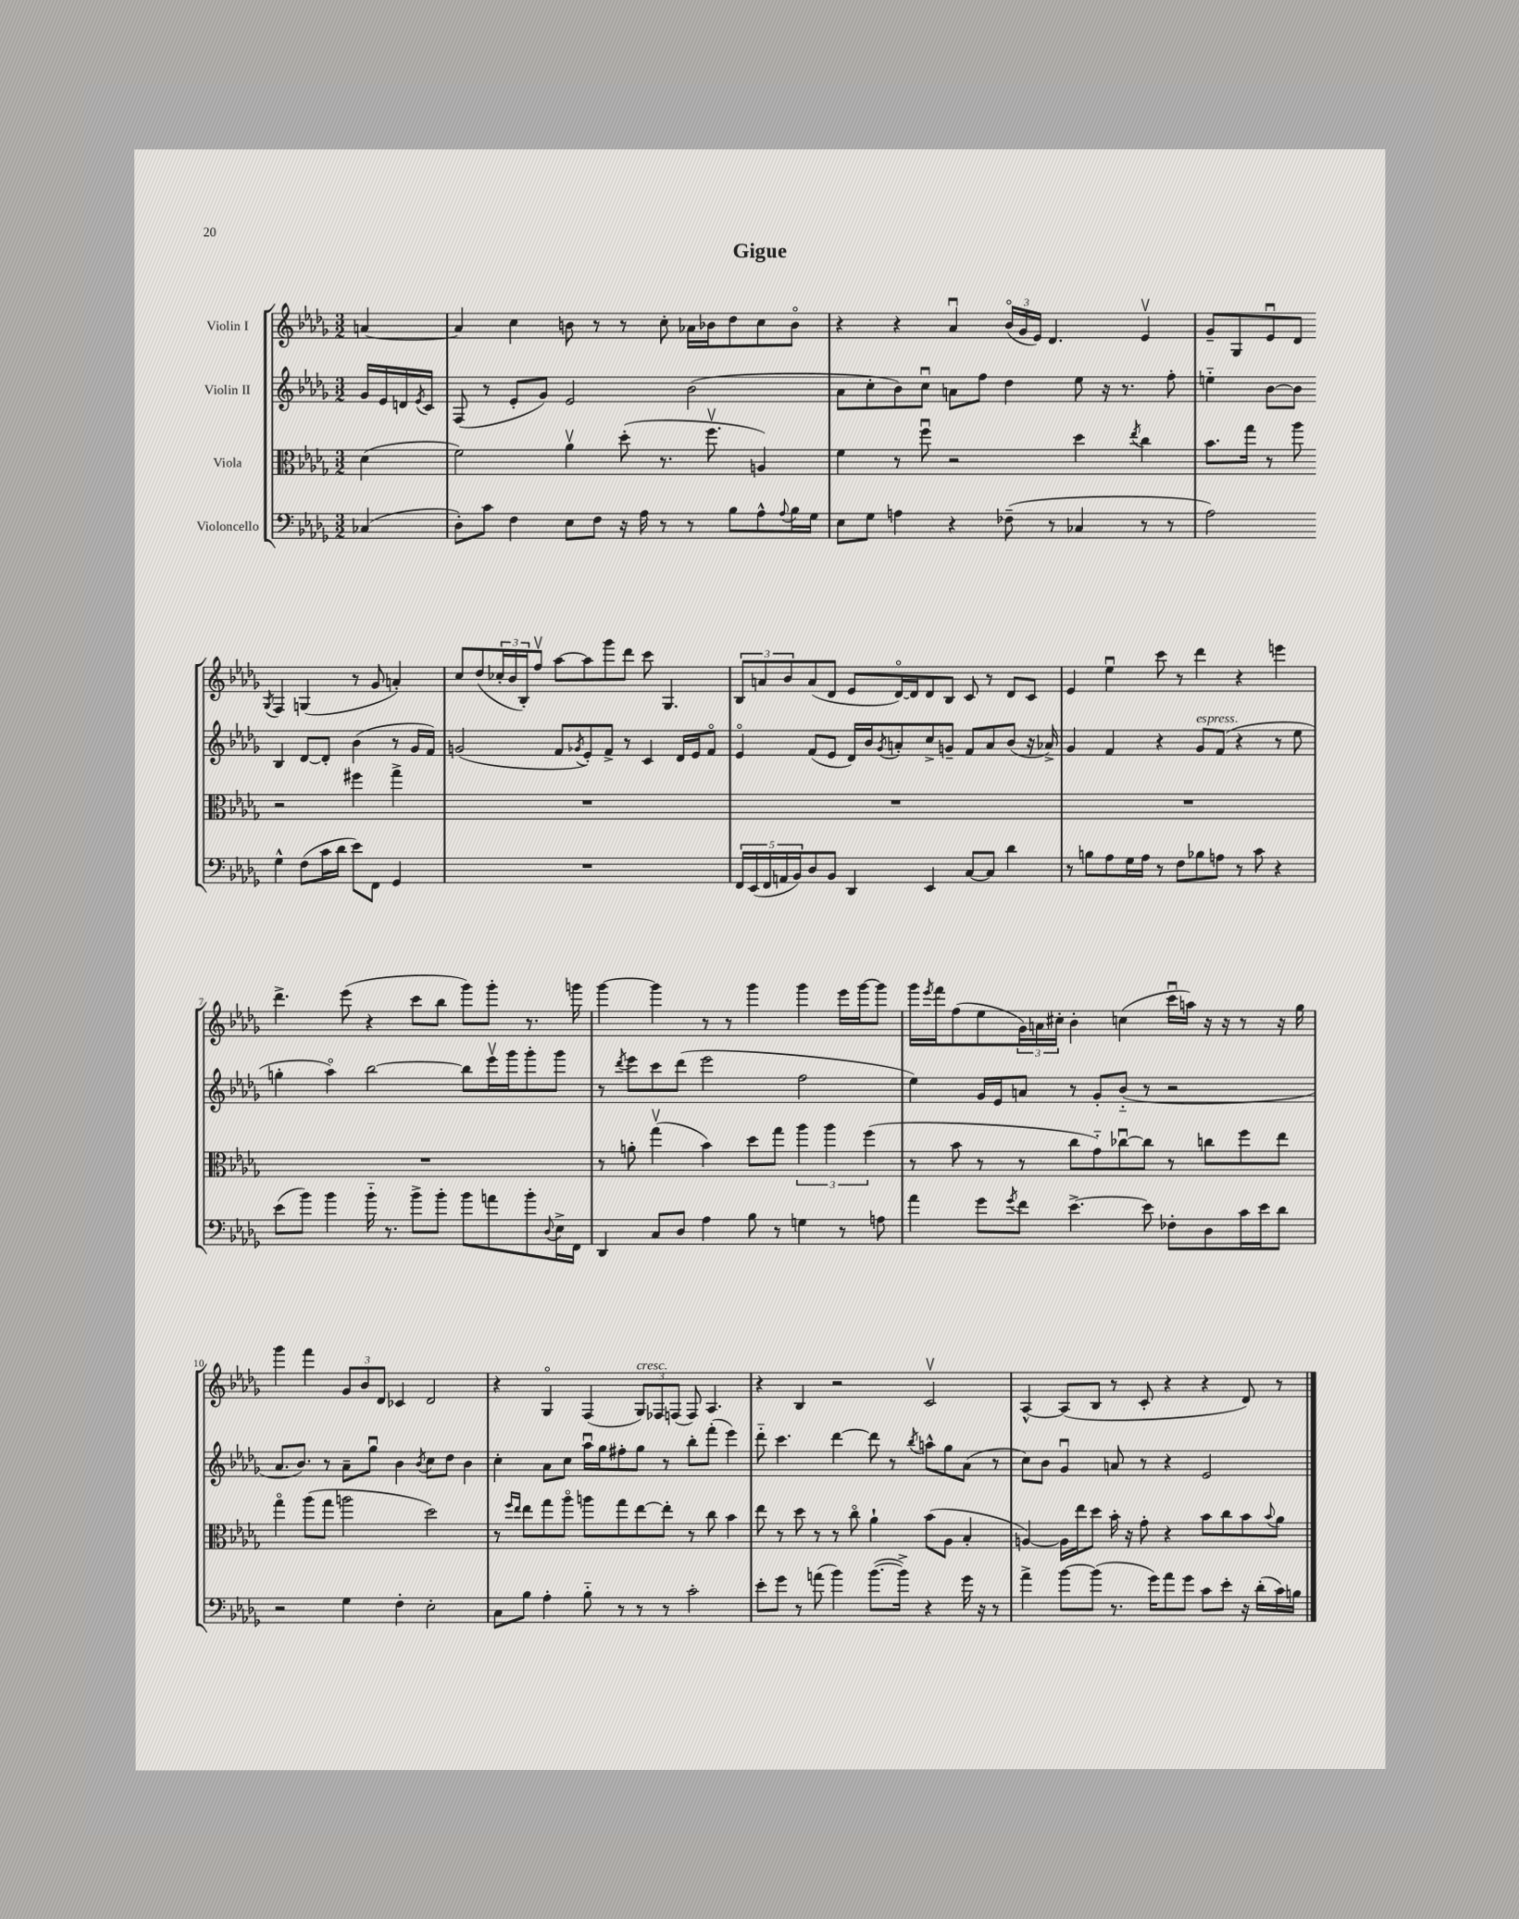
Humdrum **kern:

**kern	**kern	**kern	**kern
*staff4	*staff3	*staff2	*staff1
*clefF4	*clefC3	*clefG2	*clefG2
*k[b-e-a-d-g-]	*k[b-e-a-d-g-]	*k[b-e-a-d-g-]	*k[b-e-a-d-g-]
*M3/2	*M3/2	*M3/2	*M3/2
(4C-/	(4d-\	16g-/LL	[4a/
.	.	16e-/	.
.	.	16d/	.
.	.	8qe-/	.
.	.	16c/JJ	.
=	=	=	=
8D-'\L)	2f\)	(8F/	4a/]
8c\J	.	8r	.
4F\	.	8e-'/L	4cc\
.	.	8g-/J)	.
8E-\L	4a-v\	2e-/	8b\
8F\J	.	.	8r
16r	(8dd-'\	.	8r
16A-\	.	.	.
8r	8.r	.	8cc'\
8r	.	(2b-\	16a-\LL
.	8.ffv\	.	16b-\J
8B-\L	.	.	8dd-\
8A-^^\	4A/)	.	8cc\
8qqA-/	.	.	.
16B-\L	.	.	8b-o\J
16G-\JJ	.	.	.
=	=	=	=
8E-\L	4f\	8a-\L	4r
8G-\J	.	8cc'\	.
4A\	8r	8b-\)	4r
.	8ffu\	8ccu\J	.
4r	2r	8a\L	4a-u/
.	.	8ff\J	.
(8F-~\	.	4dd-\	(24b-o/LL
.	.	.	24g-/
.	.	.	24e-/JJ)
8r	.	.	4.d-/
4C-/	4dd-\	8ee-\	.
.	.	16r	.
.	.	8.r	.
.	8qee-/	.	.
8r	4cc\	.	4e-v/
8r	.	8ff'\	.
=	=	=	=
2A-\)	8.b-\L	4ee'~\	8g-~/L
.	.	.	8G-/
.	16gg-\Jk	.	.
.	8r	[8b-\L	8e-u/
.	8aa-\	8b-\]J	8d-/J
.	.	.	8qG-/
4G-^^\	2r	4B-/	4F/
(8F\L	.	[8d-/L	(4G/
16c\L	.	8d-'/]J	.
16d-\JJ	.	.	.
8e-\L)	4ff#\	(4b-\	8r
8FF\J	.	.	8g-/
4GG-/	4gg-^\	8r	4a'/)
.	.	16g-/LL	.
.	.	16f/JJ)	.
=	=	=	=
1.r	1.r	(2g/	8cc/L
.	.	.	(8dd-/
.	.	.	24cc-'/L
.	.	.	24b-/
.	.	.	24B-'/J)
.	.	.	8ffv/J
.	.	8f/L	[8aa-\L
.	.	8qg-/	.
.	.	8e-'/)	8aa-\]
.	.	8f^/J	8ggg-\
.	.	8r	8ddd-\J
.	.	4c/	8ccc\
.	.	.	4.G-/
.	.	16d-/LL	.
.	.	16e-/J	.
.	.	8fo/J	.
=	=	=	=
20FF/LL	1.r	4e-o/	12B-/L
(20EE-/	.	.	.
.	.	.	12a/
20FF/	.	.	.
20AA/	.	.	.
.	.	.	12b-/
20BB-/J)	.	.	.
8D-/	.	(8f/L	(8a/
8BB-/J	.	8e-/J	8d-/J
4DD-/	.	16d-/LL)	8e-/L
.	.	16b-/J	.
.	.	8qg-/	.
.	.	8a'/	[16d-o/L)
.	.	.	16d-/]J
4EE-/	.	8cc^/	8d-/
.	.	8g~/J	8B-/J
[8C/L	.	8f/L	8c/
8C/]J	.	8a/	8r
4d-\	.	(8b-/J	8d-/L
.	.	16r	8c/J
.	.	16a-^/)	.
=	=	=	=
8r	1.r	4g-/	4e-/
8B\L	.	.	.
8A-\	.	4f/	4ee-u\
16G-\L	.	.	.
16A-\JJ	.	.	.
8r	.	4r	8ccc\
8F\L	.	.	8r
8B-\	.	8g-/L	4ddd-\
8A\J	.	(8f/J	.
8r	.	4r	4r
8c\	.	.	.
4r	.	8r	4eee\
.	.	8ee-\	.
=	=	=	=
(8e-\L	1.r	4gg'\	4.ddd-^\
8b-\J)	.	.	.
4b-\	.	4aa-o\)	.
.	.	.	(8eee-\
16b-'~\	.	[2bb-\	4r
8.r	.	.	.
8b-^\L	.	.	8ccc\L
8b-'\J	.	.	8bb-\J
8b-\L	.	8bb-\]L	8ggg-\L)
8a\	.	16eee-v\L	8ggg-'\J
.	.	16ggg-\J	.
8b-'\	.	8ggg-'\	8.r
8qqD-/	.	.	.
16E-^\L	.	8ggg-\J	.
16FF\JJ	.	.	16ggg\
=	=	=	=
4DD-/	8r	8r	[4ggg-\
.	.	8qddd-/	.
.	8a'\	8eee-\L	.
8C/L	(4gg-v\	8ccc\	4ggg-\]
8D-/J	.	(8ddd-\J	.
4A-\	4b-\)	2eee-\	8r
.	.	.	8r
8B-\	8dd-\L	.	4ggg-\
8r	8gg-\J	.	.
4G\	6aa-\	2ff\	4ggg-\
.	6aa-\	.	.
8r	.	.	16eee-\LL
.	.	.	[16ggg-\J
.	(6ff\	.	.
8A\	.	.	8ggg-\]J
=	=	=	=
4a-\	8r	4ee-\)	16ggg-\LL
.	.	.	8qeee-/
.	.	.	16fff\J
.	8b-\	.	(8ff\
8g-\L	8r	16g-/LL	8ee-\
.	.	16e-/J	.
8qg-/	.	.	.
8f\J	8r	8a/J	24g-\L)
.	.	.	24a\
.	.	.	24cc#'\JJ
[4.e-^\	8cc\L	8r	4b-'\
.	8g-'~\)	8g-'/L	.
.	[8cc-u\	(8b-'~/J	(4cc\
8e-\]	8cc-\]J	8r	.
8F-'\L	8r	2r	16cccu\LL
.	.	.	16aa\JJ)
8D-\	8cc\L	.	16r
.	.	.	16r
16c\L	8ff\	.	8r
16e-\J	.	.	.
8d-\J	8ee-\J	.	16r
.	.	.	16gg-\
=	=	=	=
2r	4gg-o\	8.a-/L	4ggg-\
.	.	8.b-/J)	.
.	(8aa-\L	.	4fff\
.	8gg-\J	8r	.
4G-\	2aa\	8a-~\L	12g-/L
.	.	.	12b-/
.	.	8gg-u\J	.
.	.	.	12d-/J
4F'\	.	4b-\	4c-/
.	.	8qb-/	.
2E-'\	2dd-\)	8cc\L	2d-/
.	.	8dd-\J	.
.	.	4b-\	.
=	=	=	=
8C\L	8r	4cc'\	4r
.	16qqff/LL	.	.
.	16qqee-/JJ	.	.
8B-\J	8ee-\L	.	.
4A-'\	8gg-\	8a-\L	4G-o/
.	8aa-o\J	8cc\J	.
8B-'~\	8aa\L	16aa-u\LL	(4F/
.	.	16gg-\J	.
8r	8gg-\	8ff#'\	.
8r	[8ee-\	8gg-\J	12G-/L)
.	.	.	12F-/
8r	8ee-'\]J	8r	.
.	.	.	(12F/J
2c'\	8r	8bb-'\L	8F/)
.	8cc\	(8fff'\J	4.A-/
.	4b-\	4eee-\)	.
=	=	=	=
8e-'\L	8ee-\	8ddd-'~\	4r
8g-\J	8r	4.ccc\	.
8r	8dd-\	.	4B-/
(8a\	8r	.	.
4b-\)	8r	[4ddd-\	2r
.	8cco\	.	.
([8.b-\L	4a-`\	8ddd-\]	.
.	.	8r	.
16b-^\]Jk)	.	.	.
.	.	8qbb-/	.
4r	(8b-\L	8aa^^\L	2cv/
.	8A-\J	8gg-\	.
16g-\	4B-'/	(8a-\J	.
16r	.	.	.
8r	.	8r	.
=	=	=	=
4a-^\	[4A/)	8cc\L)	[4A-^^/
.	.	8b-\J	.
[8b-\L	16A\]LL	4g-u/	(8A-/]L
.	16ee-\J	.	.
(8b-\]J	8dd-\J	.	8B-/J
8.r	16b-'\	8a/	8r
.	16r	.	.
.	8g-'\	8r	8c'/
16g-\LK)	.	.	.
8a-\	4r	4r	4r
8g-\J	.	.	.
8c\L	8b-\L	2e-/	4r
8e-'\J	8cc\	.	.
16r	8b-\	.	8d-/)
(16d-'\LL	.	.	.
.	8qqb-/	.	.
16c\)	8a-\J	.	8r
16B\JJ	.	.	.
==	==	==	==
*-	*-	*-	*-
